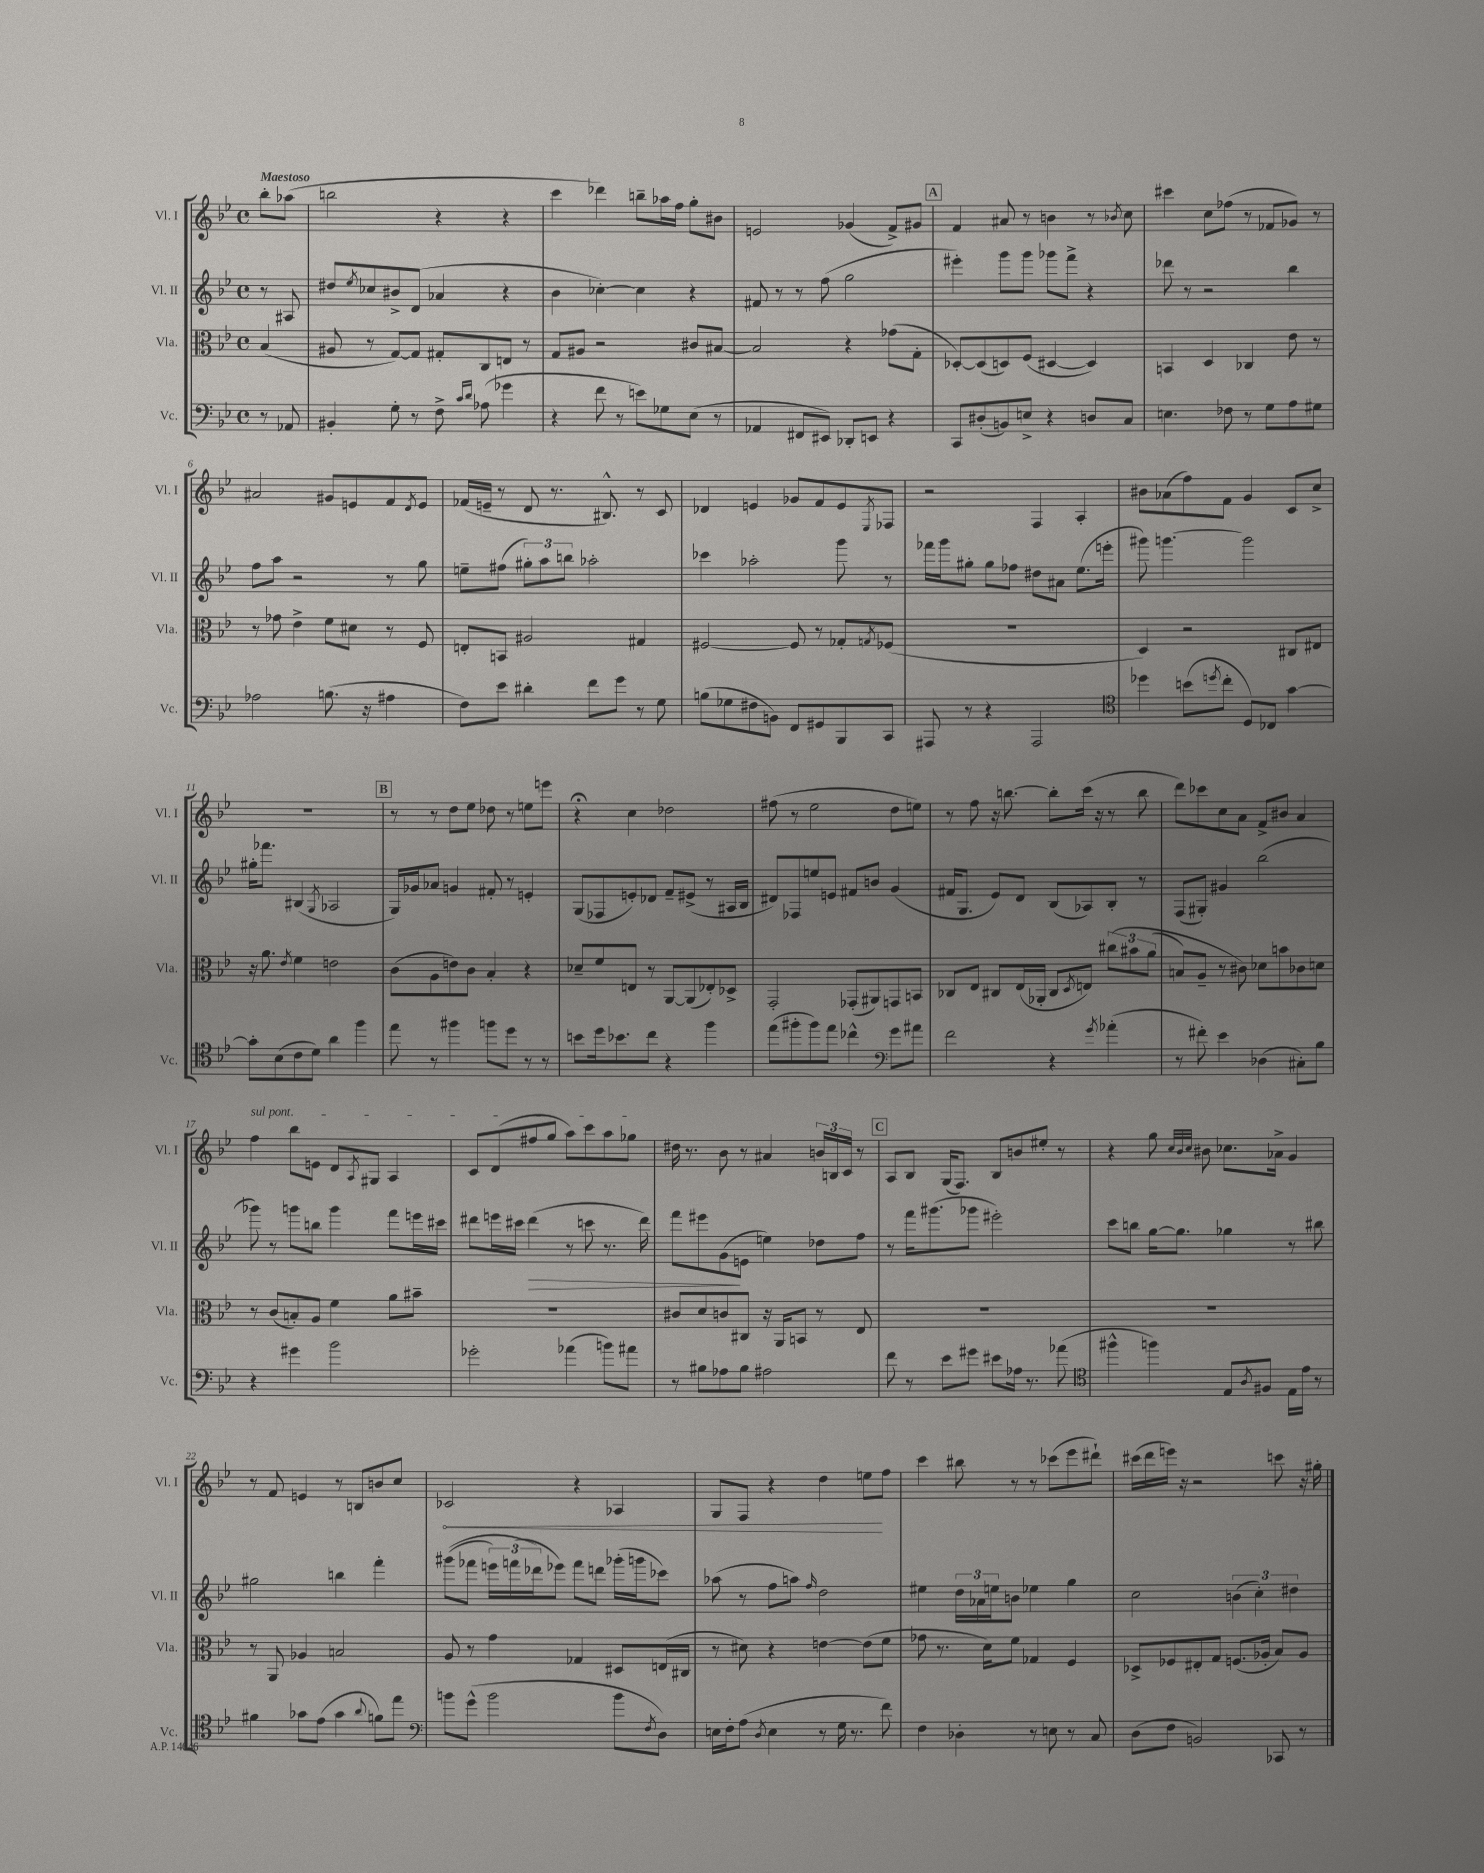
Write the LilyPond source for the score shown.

<<
\new StaffGroup <<
\new Staff = "s0" \with { instrumentName = "Vl. I" shortInstrumentName = "Vl. I" } {
    \clef treble \key bes \major \defaultTimeSignature \time 4/4 \partial 4 \tempo "Maestoso"
    bes''8-. aes''8( |
    b''2 r4 r4 |
    c'''4 des'''4) b''8-- aes''16 f''16 g''8-. bis'8 |
    e'2 ges'4( f'8->) gis'8 |
    \mark \markup { \box "A" } f'4 ais'8 r8 b'4 r8 \acciaccatura { bes'8 } c''8 |
    cis'''4 c''8 fes''8( r8 fes'8 ges'8) r8 |
    ais'2 gis'8 e'8 f'8 \acciaccatura { d'8 } e'8 |
    fes'16( e'16-- r8 d'8 r8. bis8.-^) r8 c'8 |
    des'4 e'4 ges'8 f'8 e'8 \acciaccatura { ees8 } fes8 |
    r2 f4 a4-. |
    bis'8 aes'8( f''8) f'8 g'4 c'8 c''8-> |
    R1 |
    \mark \markup { \box "B" } r8 r8 d''8 ees''8 des''8 r8 e''8 e'''8 |
    r4\fermata c''4 des''2 |
    fis''8( r8 ees''2 d''8 e''8) |
    r8 f''8 r16 b''8.~ b''8-. c'''16( r16 r8 b''8 |
    d'''8) ces'''8 c''8 a'8 f'8-> bis'8 a'4 |
    \once \override TextSpanner.bound-details.left.text = \markup { \italic "sul pont." } f''4\startTextSpan bes''8 e'8 d'8 \acciaccatura { a8 } gis8 a4 |
    c'8 d'8( fis''8 g''8 a''8) c'''8 a''8 ges''8\stopTextSpan |
    dis''16 r8. bes'8 r8 ais'4 \tuplet 3/2 { b'16 b16 c'16 } r8 |
    \mark \markup { \box "C" } a8 bes8 g16( f8.) bes8 b'8 eis''8-. r8 |
    r4 g''8 \grace { c''32 bes'32 c''32 } bis'8 ces''8. aes'16-> g'4 |
    r8 f'8 e'4 r8 b8 b'8 c''8 |
    \once \override Hairpin.circled-tip = ##t ces'2\< r4 aes4 |
    g8 f8 r4 d''4 e''8\! f''8 |
    c'''4 bis''8 r8 r8 ces'''8( ees'''8 dis'''8-!) |
    cis'''16( d'''16 e'''16) r16 r2 c'''8 r16 gis''16-. \bar "|." |
}
\new Staff = "s1" \with { instrumentName = "Vl. II" shortInstrumentName = "Vl. II" } {
    \clef treble \key bes \major \defaultTimeSignature \time 4/4 \partial 4
    r8 ais8 |
    dis''8 \acciaccatura { ees''8 } ces''8 bis'8-> d'8( aes'4 r4 |
    bes'4 ces''4~-.) ces''4 r4 |
    fis'8 r8 r8 f''8( g''2 |
    \mark \markup { \box "A" } eis'''4-.) g'''8 g'''8 ges'''8 f'''8-> r4 |
    des'''8 r8 r2 bes''4 |
    f''8 a''8 r2 r8 g''8 |
    e''8-- fis''8( \tuplet 3/2 { gis''8-.) a''8 b''8 } aes''2-. |
    ces'''4 aes''2-. g'''8 r8 |
    fes'''16 g'''16 gis''8-. gis''8 fes''8 dis''8 ais'8 ees''8.( e'''16-. |
    gis'''8) g'''4.~ g'''2 |
    gis''16-. fes'''8. bis4( \acciaccatura { g8 } aes2 |
    \mark \markup { \box "B" } g16) ges'16 aes'8 g'4 fis'8-. r8 e'4-. |
    g8( fes8 e'8-.) des'8 f'8-- eis'8->( r8 ais16 bes16 |
    dis'8) fes8 e''8 e'8 fis'8 b'8 g'4( |
    fis'16 g8. ees'8) d'8 bes8( aes8) bes8-. r8 |
    f8( gis8-.) gis'4 bes''2( |
    ges'''8) r8 g'''8 b''8 g'''4 f'''8 e'''16 cis'''16 |
    dis'''8 e'''16 cis'''16 dis'''4\>( r8 c'''8 r8. dis'''16) |
    f'''8 eis'''8 g'8\!( e'8 e''4) des''8 f''8 |
    \mark \markup { \box "C" } r8 f'''16 gis'''8.( ges'''8 eis'''2-.) |
    c'''8 b''8 g''16~ g''8. ges''4 r8 bis''8 |
    gis''2 b''4 f'''4-. |
    gis'''8(\( fes'''8 \tuplet 3/2 { e'''16) f'''16( des'''16\) } ees'''8) f'''8 d'''8 ges'''16-.( g'''16 ces'''8) |
    aes''8( r8 f''8 a''8) \grace { f''16 } d''2 |
    eis''4 \tuplet 3/2 { d''16 aes'16 e''16 } b'8 ees''4 g''4 |
    c''2 \tuplet 3/2 { b'4( c''4-.) dis''4 } \bar "|." |
}
\new Staff = "s2" \with { instrumentName = "Vla." shortInstrumentName = "Vla." } {
    \clef alto \key bes \major \defaultTimeSignature \time 4/4 \partial 4
    bes4( |
    ais8 r8 g8~) g8 gis8-. c8 e8 r8 |
    g8 ais8 r2 cis'8 bis8~ |
    bis2 r4 ges'8( g8-. |
    \mark \markup { \box "A" } des8~-.) des8( d8) f8( dis4~ dis4) |
    b,4 d4 ces4 ees'8 r8 |
    r8 ges'8 ees'4-> f'8 dis'8 r8 f8 |
    e8-. b,8 ais2 gis4 |
    fis2~ fis8 r8 ges8-. \acciaccatura { g8 } fes8( |
    R1 |
    d4) r2 cis8 eis8 |
    r16 a'8. \acciaccatura { ees'8 } f'4 e'2 |
    \mark \markup { \box "B" } c'8( a8 e'8) c'8 bes4-. r4 |
    des'8-- f'8 e8 r8 a,8~ a,8( ees8-.) des8-> |
    g,2-. ges,8-.( ais,8) g,8 b,8 |
    ces8 ees8 cis8 ees16( aes,16-. cis8 \acciaccatura { d8 } e8) \tuplet 3/2 { cis''8\( bis'8 a'8( } |
    b8) a8-- r8 cis'8\) des'8 b'8 ces'8 d'8 |
    r8 c'8( b8-.) a8 f'4 a'8 bis'8-- |
    R1 |
    cis'8 d'8 c'8 cis8 r16 a,16 b,8 r8 ees8 |
    \mark \markup { \box "C" } R1 |
    R1 |
    r8 a,8 aes4 b2 |
    a8 r8 g'4 ges4 dis8 e16( cis16 |
    r8 dis'8) r4 e'4~ e'8( f'8 |
    ges'8 r8. d'16) f'8 ges4 f4 |
    des8-> fes8 eis8-. g8 f8.( aes16-. bes8) aes8 \bar "|." |
}
\new Staff = "s3" \with { instrumentName = "Vc." shortInstrumentName = "Vc." } {
    \clef bass \key bes \major \defaultTimeSignature \time 4/4 \partial 4
    r8 aes,8 |
    bis,4-. g8-. r8 f8-> \grace { c'16 d'16 } aes8( ges'4 |
    r4 f'8 r8 e'8) ges8 ees8( r8 |
    aes,4 fis,8 eis,8) des,8-. e,8 r4 |
    \mark \markup { \box "A" } c,8 dis8-.( b,8) e8-> r4 d8 c8 |
    e4. fes8 r8 g8 a8 gis8 |
    aes2 b8.( r16 ais4 |
    f8) ees'8 dis'4-. f'8 g'8 r8 g8 |
    b8( ges8 fis8 b,8) f,8 gis,8 bes,,8 c,8 |
    ais,,8 r8 r4 ais,,2 |
    \clef tenor des''4 b'8( \acciaccatura { d''8 } c''8-. d8) ces8 g'4~ |
    g'8-. bes8( c'8 d'8) a'4 f''4 |
    \mark \markup { \box "B" } ees''8 r8 fis''4 f''8 d''8 r8 r8 |
    b'8 d''16 bes'8. c''8 r4 f''4 |
    ees''8( fis''8-. fis''8) ees''8 ces''4-^ \clef bass g'8 ais'8 |
    f'2 r4 \acciaccatura { g'8 } aes'4-.( |
    r8 fis'8-.) ees'4 des4( cis8-.) bes8 |
    r4 gis'4 bes'2 |
    ges'2-. aes'4( b'8) ais'8 |
    r8 bis8 aes8 bis8 ais2 |
    \mark \markup { \box "C" } f'8 r8 ees'8 gis'8 eis'8 aes16 r8. aes'8( |
    \clef tenor fis''4-^ f''4) ees8 \acciaccatura { a8 } fis8 ees16 ees'16 r8 |
    fis'4 ges'8 ees'8( ges'4 \appoggiatura { a'8 } f'8) ees''8 |
    \clef bass b'8 g'8-^( b'2 b'8 \acciaccatura { f8 } d8) |
    e16 f16-. a8( \acciaccatura { d8 } e4 r8 g16 r8. f'8) |
    f4 des4-. r8 e8 r8 c8 |
    d8( f8 b,2) ces,8 r8 \bar "|." |
}
>>
>>
